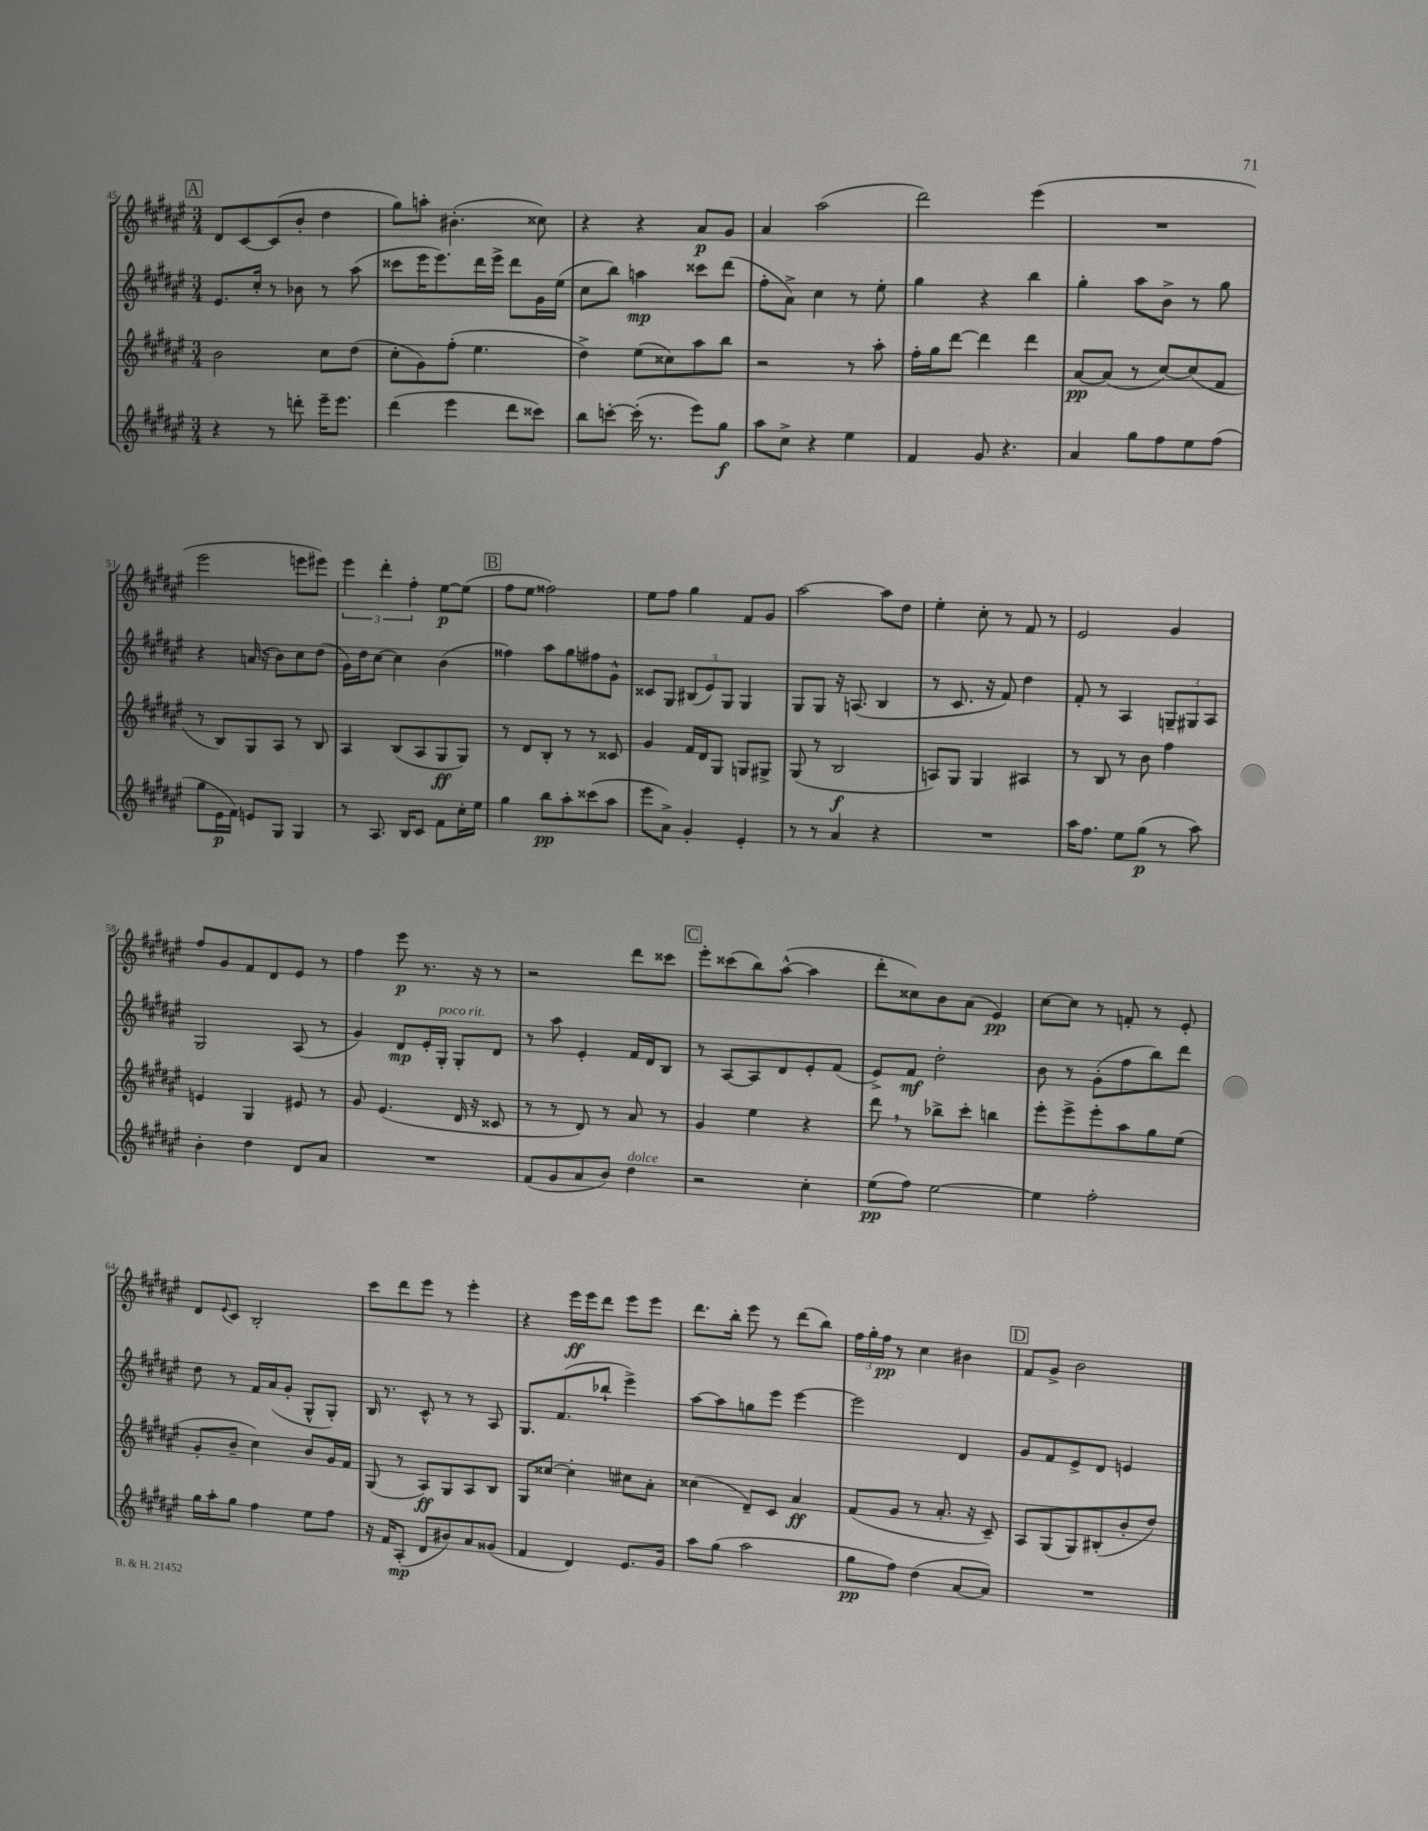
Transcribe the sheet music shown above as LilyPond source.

<<
\new StaffGroup <<
\new Staff = "s0" {
    \clef treble \key fis \major \numericTimeSignature \time 3/4
    \mark \markup { \box "A" } dis'8 cis'8~ cis'8( b'8-. dis''4 |
    gis''8) a''8-. bis'4.-.( cisis''8) |
    r4 r4 ais'8\p gis'8 |
    ais'4 ais''2( |
    dis'''2) eis'''4( |
    R2. |
    eis'''2 e'''8 eis'''8) |
    \tuplet 3/2 { eis'''4 dis'''4-. fis''4-. } eis''8~\p eis''8( |
    \mark \markup { \box "B" } fis''8 eis''8 fisis''2) |
    eis''8 fis''8 gis''4 fis'8 gis'8 |
    ais''2~ ais''8 dis''8 |
    eis''4-. cis''8-. r8 fis'8 r8 |
    eis'2 gis'4 |
    fis''8 gis'8 fis'8 dis'8 eis'8 r8 |
    fis''4 eis'''8\p r8. r16 r8 |
    r2 dis'''8 cisis'''8 |
    \mark \markup { \box "C" } eis'''8-. cisis'''8( b''8) ais''8~-^( ais''4 |
    dis'''8-. cisis''8) b'8 ais'8( eis'4\pp) |
    cis''8~ cis''8 r8 f'8-. r8 eis'8-. |
    dis'8 \appoggiatura { eis'8 } cis'8 b2-. |
    cis'''8 dis'''8 eis'''8 r8 eis'''4-. |
    r4 eis'''16\ff eis'''16 dis'''8 eis'''8 eis'''8 |
    dis'''8. b''16-. eis'''8 r8 dis'''8( b''8) |
    \tuplet 3/2 { fis''16 gis''16-. fis''16\pp } r8 cis''4 bis'4 |
    \mark \markup { \box "D" } fis'8 gis'8-> b'2 \bar "|." |
}
\new Staff = "s1" {
    \clef treble \key fis \major \numericTimeSignature \time 3/4
    \mark \markup { \box "A" } eis'8. cis''16-. r8 bes'8 r8 ais''8( |
    cisis'''8 eis'''16 eis'''8.) dis'''16 eis'''16-> dis'''8 gis'16 eis''16( |
    cis''8 b''8) a''4\mp cisis'''8 dis'''8( |
    fis''8-. ais'8->) cis''4 r8 eis''8-. |
    gis''4 r4 b''4 |
    gis''4-. ais''8 b'8-> r8 gis''8 |
    r4 a'16( r16 b'8) cis''8 dis''8( |
    gis'16) dis''16 cis''8~ cis''4 b'4( |
    \mark \markup { \box "B" } fisis''4) ais''8 gis''8 fis''8 gis'8-^ |
    cisis'8 gis8 \tuplet 3/2 { bis8( eis'8) gis8 } gis4 |
    gis8 gis8 r16 a8.( b4 |
    r8 cis'8. r16 fis'8) dis''4 |
    fis'8-. r8 ais4 \tuplet 3/2 { g8-- gis8 ais8 } |
    gis2 ais8( r8 |
    gis'4) dis'8\mp eis'16-. gis16-.^\markup { \italic "poco rit." } gis8-. dis'8 |
    r8 ais''8 eis'4-. fis'16 dis'16 b8 |
    \mark \markup { \box "C" } r8 ais8~ ais8 dis'8 eis'8-. fis'8( |
    eis'8->) fis'8\mf dis''2-. |
    b'8 r8 gis'8-.( fis''8 b''8) dis'''8 |
    dis''8 r8 fis'16 ais'16( gis'8-. gis8-^ gis8-.) |
    b16 r8. cis'8-^ r8 r8 ais8 |
    gis8. fis'8.( bes''8-! eis'''4->) |
    ais''8~ ais''8 g''8 eis'''8 eis'''4~ |
    eis'''2 dis'4 |
    \mark \markup { \box "D" } gis'8 fis'8 eis'8-> dis'8 e'4 \bar "|." |
}
\new Staff = "s2" {
    \clef treble \key fis \major \numericTimeSignature \time 3/4
    \mark \markup { \box "A" } b'2 cis''8 dis''8( |
    cis''8-. gis'8) fis''8-.( eis''4. |
    dis''4->) eis''8( cisis''8) ais''8 b''8 |
    r2 r8 ais''8-. |
    fis''16-. gis''16 dis'''8~ dis'''4 dis'''4 |
    ais'8~\pp ais'8( r8 cis''8~) cis''8( fis'8 |
    r8 b8) gis8 ais8 r8 b8 |
    ais4 b8( ais8 gis8\ff gis8) |
    \mark \markup { \box "B" } r8 dis'8 b8-. r8 r8 cisis'8 |
    gis'4 fis'16 dis'16 gis8 g8 gis8-> |
    gis8( r8 b2\f |
    a8) gis8 gis4 ais4 |
    r8 b8 r8 b'8 fis''4 |
    e'4 gis4 eis'8 r8 |
    gis'8 eis'4.( dis'16 r16 cisis'8 |
    r8 r8 dis'8) r8 ais'8 r8 |
    \mark \markup { \box "C" } gis'4 eis''4 r4 |
    dis'''8 \breathe r8 bes''8-> cis'''8-. b''4 |
    eis'''8-. eis'''8-> eis'''8-. ais''8 gis''8 eis''8( |
    gis'8-. b'8-- cis''4) b'8 gis'16 fis'16 |
    gis8( r8 ais8\ff) gis8 ais8 b8 |
    gis8 cisis''8~ cisis''4-. cis''8 ais'8-. |
    cisis''4( dis'8--) cis'8 ais'4\ff |
    fis'8( gis'8 r8 ais'8.-. r16 cis'8--) |
    \mark \markup { \box "D" } ais8 gis8( gis8) bis8-.( b'8-. dis''8) \bar "|." |
}
\new Staff = "s3" {
    \clef treble \key fis \major \numericTimeSignature \time 3/4
    \mark \markup { \box "A" } r4 r8 d'''8-. eis'''16-- eis'''8. |
    dis'''4( eis'''4 dis'''8 cisis'''8) |
    b''8 c'''8~-. c'''16-.( r8. eis'''8) gis''8\f |
    ais''8 cis''8-> r4 eis''4 |
    fis'4 gis'8 r4. |
    ais'4 gis''8 fis''8 eis''8 fis''8( |
    gis''8 eis'16\p fis'16) e'8 gis8 gis4 |
    r8 ais8. b16 cis'8 fis'8 cis''16-. eis''16 |
    \mark \markup { \box "B" } gis''4 b''8\pp ais''8-. cisis'''8( ais''8 |
    eis'''8 ais'8->) gis'4-. eis'4-. |
    r8 r8 ais'4 r4 |
    R2. |
    ais''16 fis''8. eis''8 gis''8\p( r8 ais''8) |
    b'4-. dis''4 dis'8 ais'8 |
    R2. |
    fis'8( gis'8 ais'8 b'8) dis''4^\markup { \italic "dolce" } |
    \mark \markup { \box "C" } r2 cis''4-. |
    eis''8\pp( fis''8) eis''2~ |
    eis''4 fis''2-. |
    gis''16 ais''16-. gis''8 fis''4 eis''8 fis''8 |
    r16 fis'16 ais8-.\mp( dis'8 bis'8) ais'8 gisis'8( |
    fis'4 dis'4) eis'8. gis'16 |
    ais''8 gis''8( ais''2 |
    gis''8\pp fis''8) dis''4( ais'8~ ais'8) |
    \mark \markup { \box "D" } R2. \bar "|." |
}
>>
>>
\layout { \context { \Score currentBarNumber = #45 } }
